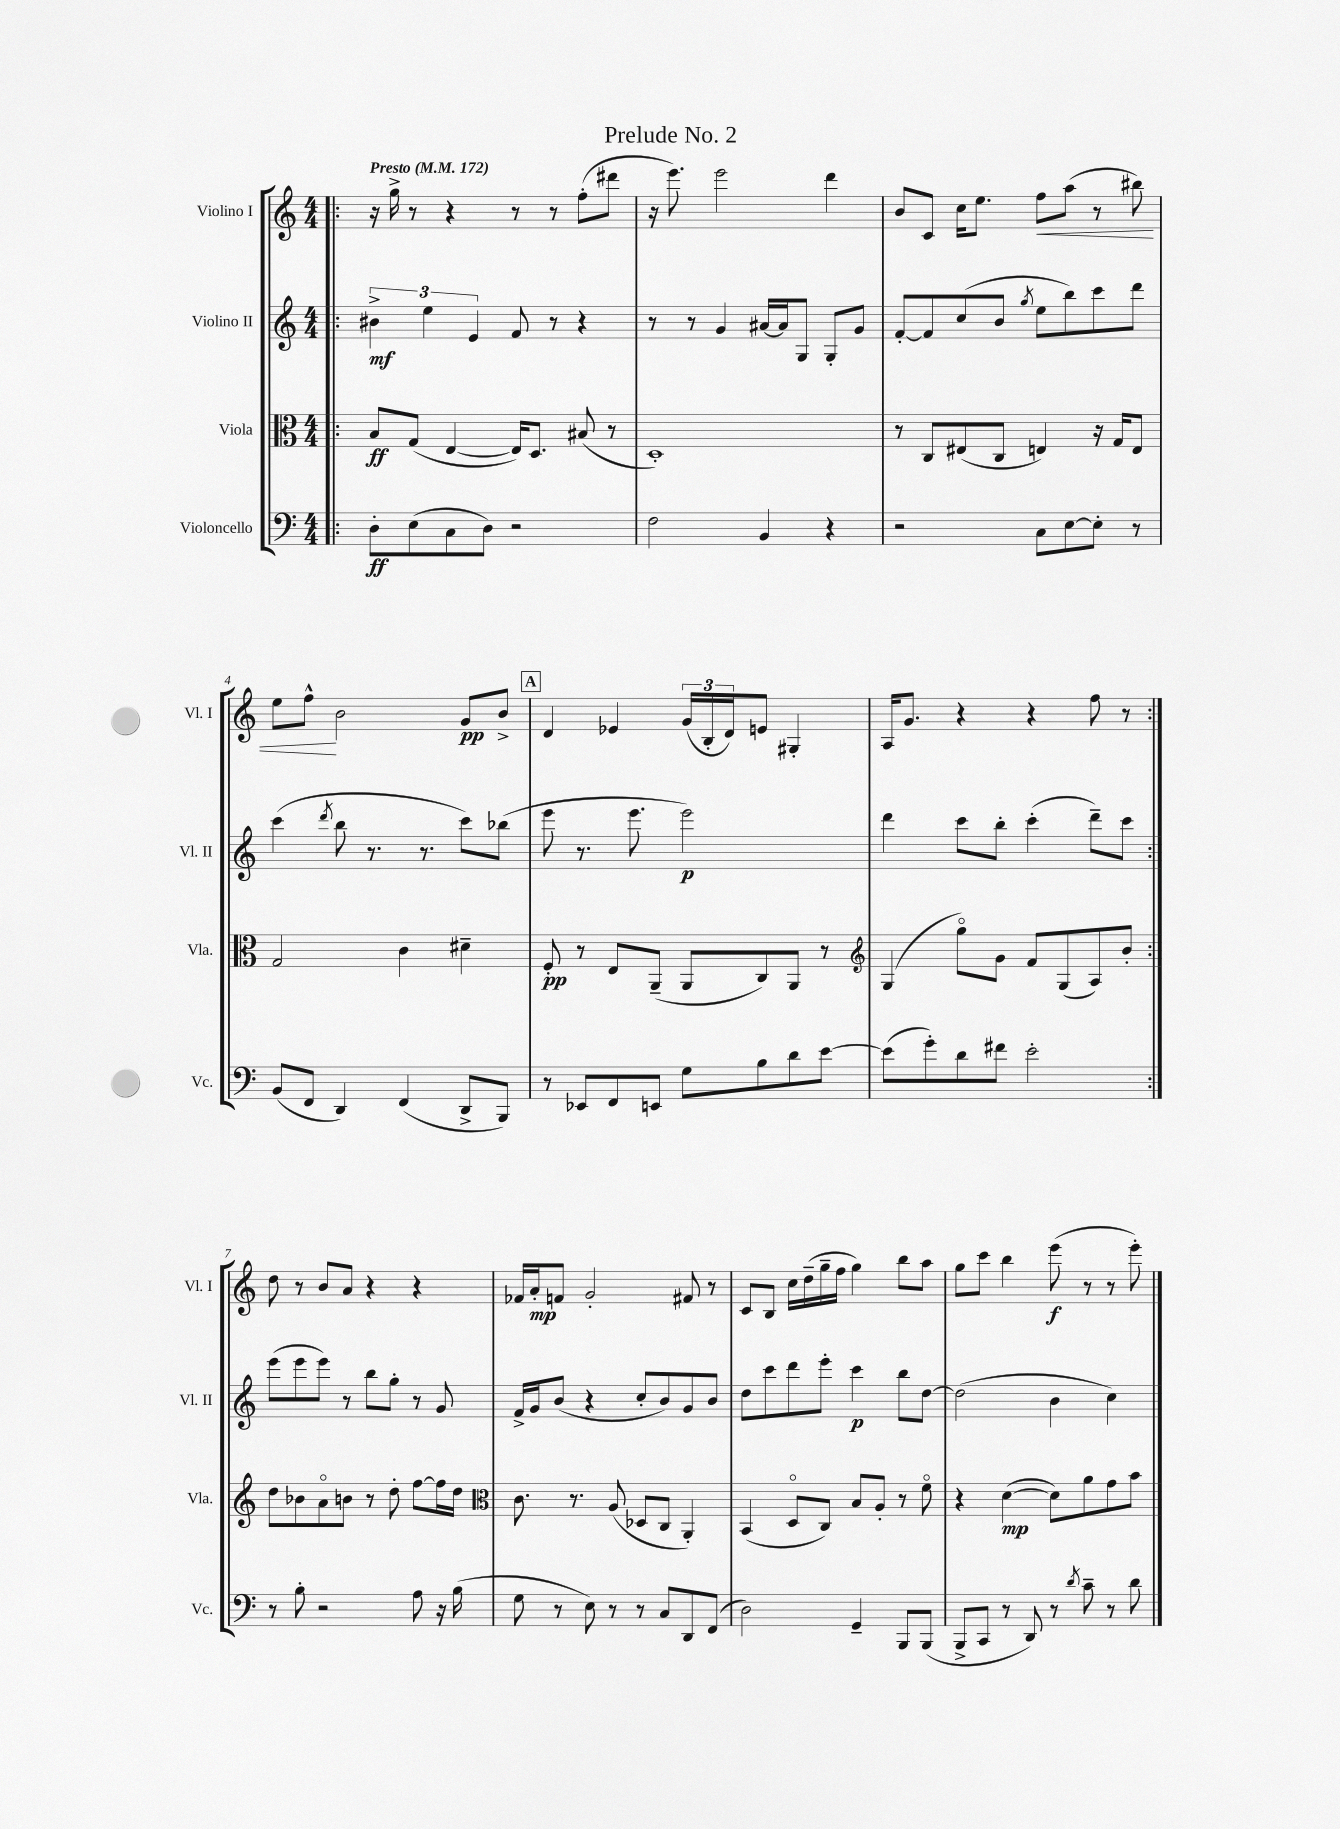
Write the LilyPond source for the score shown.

\header { title = "Prelude No. 2" }
<<
\new StaffGroup <<
\new Staff = "s0" \with { instrumentName = "Violino I" shortInstrumentName = "Vl. I" } {
    \clef treble \key c \major \numericTimeSignature \time 4/4 \tempo "Presto" 4 = 172
    \repeat volta 2 { \bar ".|:" r16 g''16-> r8 r4 r8 r8 f''8-.( dis'''8 |
    r16 e'''8.) e'''2 d'''4 |
    b'8 c'8 c''16 e''8. f''8\< a''8( r8 bis''8) |
    e''8 f''8-^\! b'2 g'8\pp b'8-> |
    \mark \markup { \box "A" } d'4 ees'4 \tuplet 3/2 { g'16( b16-. d'16) } e'8 gis4-. |
    a16 g'8. r4 r4 f''8 r8 | }
    d''8 r8 b'8 a'8 r4 r4 |
    fes'16 a'16-.\mp f'8 g'2-. fis'8 r8 |
    c'8 b8 c''16 d''16--( g''16-- f''16 g''4) b''8 a''8 |
    g''8 c'''8 b''4 e'''8\f( r8 r8 e'''8-.) \bar "|." |
}
\new Staff = "s1" \with { instrumentName = "Violino II" shortInstrumentName = "Vl. II" } {
    \clef treble \key c \major \numericTimeSignature \time 4/4
    \repeat volta 2 { \bar ".|:" \tuplet 3/2 { bis'4->\mf e''4 e'4 } f'8 r8 r4 |
    r8 r8 g'4 ais'16~ ais'16 g8 g8-. g'8 |
    f'8~-. f'8 c''8( b'8 \acciaccatura { g''8 } e''8 b''8) c'''8 d'''8 |
    c'''4( \acciaccatura { d'''8 } b''8 r8. r8. c'''8) bes''8( |
    \mark \markup { \box "A" } e'''8 r8. e'''8. e'''2\p) |
    d'''4 c'''8 b''8-. c'''4-.( d'''8--) c'''8 | }
    e'''8( e'''8 e'''8) r8 b''8 g''8-. r8 g'8 |
    f'16-> g'16 b'8( r4 c''8-. b'8) g'8 b'8 |
    d''8 c'''8 d'''8 e'''8-. c'''4\p b''8 d''8~ |
    d''2( b'4 c''4) \bar "|." |
}
\new Staff = "s2" \with { instrumentName = "Viola" shortInstrumentName = "Vla." } {
    \clef alto \key c \major \numericTimeSignature \time 4/4
    \repeat volta 2 { \bar ".|:" b8\ff g8( e4~ e16) d8. bis8( r8 |
    d1-.) |
    r8 c8 eis8( c8 e4) r16 g16 e8 |
    g2 c'4 dis'4-- |
    \mark \markup { \box "A" } f8-.\pp r8 e8 a,8--( a,8 c8) a,8 r8 |
    \clef treble g4( g''8\flageolet) g'8 f'8 g8( a8) b'8-. | }
    d''8 bes'8 a'8\flageolet b'8 r8 d''8-. f''8~ f''16 d''16 |
    \clef alto c'8. r8. a8( des8 c8 a,4-.) |
    b,4( d8\flageolet c8) b8 a8-. r8 f'8\flageolet |
    r4 d'4~\mp( d'8) a'8 g'8 b'8 \bar "|." |
}
\new Staff = "s3" \with { instrumentName = "Violoncello" shortInstrumentName = "Vc." } {
    \clef bass \key c \major \numericTimeSignature \time 4/4
    \repeat volta 2 { \bar ".|:" d8-.\ff e8( c8 d8) r2 |
    f2 b,4 r4 |
    r2 c8 e8~ e8-. r8 |
    b,8( f,8 d,4) f,4( d,8-> b,,8) |
    \mark \markup { \box "A" } r8 ees,8 f,8 e,8 g8 b8 d'8 e'8~ |
    e'8( g'8-.) d'8 fis'8 e'2-. | }
    r8 b8-. r2 a8 r16 b16( |
    g8 r8 e8) r8 r8 c8 d,8 f,8( |
    d2) g,4-- b,,8 b,,8( |
    b,,8-> c,8 r8 d,8) r8 \acciaccatura { d'8 } c'8-- r8 d'8 \bar "|." |
}
>>
>>
